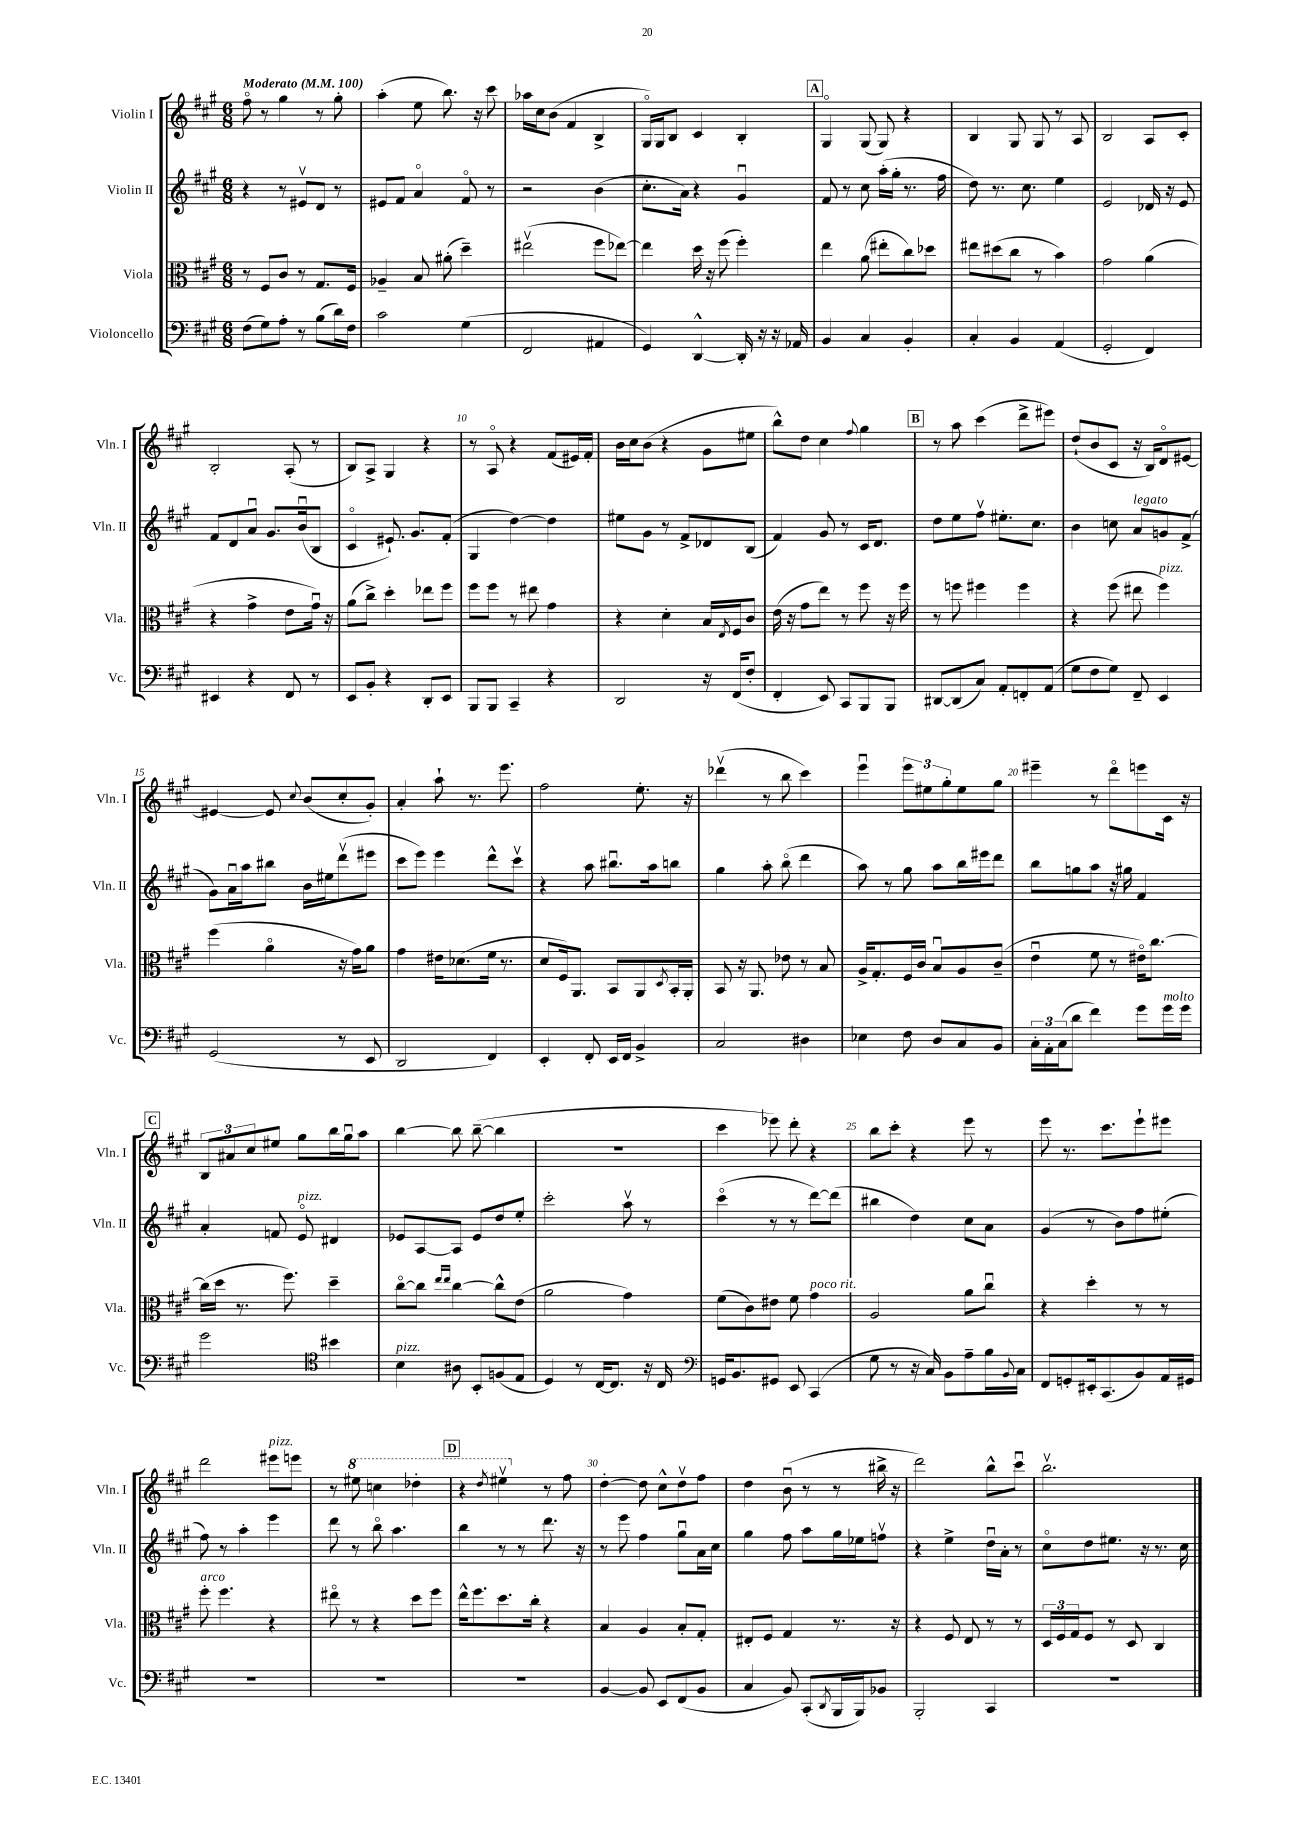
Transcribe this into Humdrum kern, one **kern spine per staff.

**kern	**kern	**kern	**kern
*staff4	*staff3	*staff2	*staff1
*clefF4	*clefC3	*clefG2	*clefG2
*k[f#c#g#]	*k[f#c#g#]	*k[f#c#g#]	*k[f#c#g#]
*M6/8	*M6/8	*M6/8	*M6/8
*MM100	*MM100	*MM100	*MM100
(8F#	8r	4r	8ff#o
8G#)	8F#	.	8r
8A'	8c#	8r	4gg#
8r	8r	8e#v	.
(8B	8.G#	8d	8r
16d)	.	8r	8gg#'
16F#	16F#	.	.
=	=	=	=
2c#	4A-~	8e#	(4aa'
.	.	8f#	.
.	8B	4ao	8ee
.	(8a#'	.	8.bb)
(4G#	4dd~)	8f#o	.
.	.	.	16r
.	.	8r	8ccc#
=	=	=	=
2FF#	(2ee#v	2r	16aa-
.	.	.	16cc#
.	.	.	(8b
.	.	.	4f#
4AA#	8ff#	(4b	4B^
.	[8ee-)	.	.
=	=	=	=
4GG#)	4ee-]	8.cc#'	16G#o)
.	.	.	16G#
.	.	.	8B
.	.	16a)	.
[4DD^^	16dd	4r	4c#
.	16r	.	.
.	(8ff#	.	.
16DD']	4ff#')	4g#u	4B'
16r	.	.	.
16r	.	.	.
16AA-	.	.	.
=	=	=	=
4BB	4ee	8f#	4G#o
.	.	8r	.
4C#	(8a	8cc#	(8G#
.	8ee#'	(16aa'	8G#)
.	.	16gg#'	.
4BB'	8cc#)	8.r	4r
.	8dd-	.	.
.	.	16ff#	.
=	=	=	=
4C#'	8ee#	8dd)	4B
.	(8dd#	8.r	.
4BB	8cc#	.	8G#
.	.	8.cc#	.
.	8r	.	8G#
(4AA	4b)	4ee	8r
.	.	.	8A
=	=	=	=
2GG#'	2g#	2e	2B
4FF#)	(4a	16d-	8A
.	.	16r	.
.	.	8e	8c#'
=	=	=	=
4EE#	4r	8f#	2B'
.	.	8d	.
4r	4g#^	8au	.
.	.	8.g#	.
8FF#	8e	.	(8A'
.	.	(16bu	.
8r	16g#u)	8B	8r
.	16r	.	.
=	=	=	=
8EE	(8a	4c#o	8B)
8BB'	8cc#^)	.	8A^
4r	4dd'	8.e#`)	4G#
.	.	8.g#	.
8DD'	8ee-	.	4r
8EE	8ff#	(8f#'	.
=	=	=	=
8BBB	8ff#	4G#	8r
8BBB	8ff#	.	8Ao
4CC#~	8r	[4dd)	4r
.	8ee#	.	.
4r	4g#	4dd]	(8f#
.	.	.	16e#)
.	.	.	16f#'
=	=	=	=
2DD	4r	8ee#	16b
.	.	.	16cc#
.	.	8g#	(8b
.	4d'	8r	4r
.	.	8f#^	.
16r	16B	8d-	8g#
.	8qE	.	.
(16FF#	16F#	.	.
8F#'	8c#	(8B	8ee#
=	=	=	=
4FF#'	(16e	4f#)	8bb^^)
.	16r	.	.
.	8g#	.	8dd
8EE)	8ee)	8g#	4cc#
8CC#	8r	8r	.
.	.	.	8qqff#
8BBB	8ff#	16c#	4gg#
.	.	8.d	.
8BBB	16r	.	.
.	16ff#	.	.
=	=	=	=
[8DD#	8r	8dd	8r
(8DD#]	8ff	8ee	8aa
8C#)	4ff#	8ff#v	(4ccc#
8AA'	.	8.ee#'	.
8FF'	4ff#	.	8ddd^
.	.	8.cc#	.
(8AA	.	.	8eee#)
=	=	=	=
8G#	4r	4b	(8dd`
8F#	.	.	8b
8G#)	(8ff#	8cc	8c#
8FF#~	8ee#	8a	16r
.	.	.	16B)
4EE	4ff#)	8g	8do
.	.	(8f#^	[8e#
=	=	=	=
(2GG#	(4ff#	8g#)	4e#_
.	.	16au	.
.	.	16aa	.
.	4ao	8bb#	8e#]
.	.	.	8qqcc#
.	.	16b	(8b
.	.	16ee#	.
8r	16r	(8dddv	8cc#'
.	16g#)	.	.
8EE	8a	8eee#	8g#')
=	=	=	=
2DD	4g#	8ccc#	4a'
.	.	8eee)	.
.	16e#	4eee	8aa`
.	(8.d-	.	.
.	.	.	8.r
4FF#)	16f#	8ddd^^	.
.	8.r	.	8.eee
.	.	8ccc#v	.
=	=	=	=
4EE'	8d	4r	2ff#
.	16F#)	.	.
.	8.AA	.	.
8FF#'	.	8aa	.
16EE	8BB	8.bb#u	.
16FF#	.	.	.
4BB^	8AA	.	8.ee'
.	.	16aa	.
.	8qD	.	.
.	16BB'	8bb	.
.	16AA'	.	16r
=	=	=	=
2C#	8BB	4gg#	(4ddd-v
.	16r	.	.
.	8.AA	.	.
.	.	8aa'	8r
.	8e-	(8bbo	8bb
4D#	8r	4ddd	4ccc#)
.	8B	.	.
=	=	=	=
4E-	16A^	8aa)	4eeeu
.	8.G#'	.	.
.	.	8r	.
8F#	16F#	8gg#	12eee
.	16c#	.	.
.	.	.	12ee#
8D	8Bu	8aa	.
.	.	.	12gg#'
8C#	8A	16bb	8ee#
.	.	16eee#	.
8BB	(8c#~	8ddd	8gg#
=	=	=	=
24C#'	4eu	8bb	4eee#~
24AA'	.	.	.
(24C#	.	.	.
8d	.	8gg	.
4f#)	8f#	8aa	8r
.	8r	16r	8dddo
.	.	16gg#	.
8g#	16e#o)	4f#	8eee
.	[8.cc#	.	.
16g#	.	.	16c#
16g#	.	.	16r
=	=	=	=
2g#	(16cc#]	4a'	12B
.	16dd	.	.
.	.	.	12a#
.	8.r	.	.
.	.	.	12cc#
.	.	8f	8ee#
.	8.ff#)	.	.
.	.	8eo	8gg#
*clefC4	*	*	*
4b#	4dd~	4d#	16bb
.	.	.	16gg#u
.	.	.	8aa
=	=	=	=
4B	[8cc#o	8e-	[4bb
.	8cc#]	[8A	.
.	16qqee	.	.
.	16qqee	.	.
8A#	[4cc#	8A]	8bb]
8BB'	.	8e-	([8bb~
(8F	8cc#^^]	8dd	4bb]
8E	(8e	8ee'	.
=	=	=	=
4D)	2a	2ccc#'	2.r
8r	.	.	.
[16C#	.	.	.
8.C#]	.	.	.
.	4g#)	8aav	.
16r	.	8r	.
16C#	.	.	.
=	=	=	=
*clefF4	*	*	*
16GG	(8f#	(4ccc#o	4ccc#
8.BB	.	.	.
.	8c#)	.	.
8GG#	8e#	8r	8eee-)
8EE	8f#	8r	8ddd'
(4CC#	4g#	[8ddd)	4r
.	.	(8ddd]	.
=	=	=	=
8G#	2A	4bb#	8bb
8r	.	.	8ccc#'
16r	.	4dd)	4r
16C#)	.	.	.
8BB	.	.	.
8A~	8a	8cc#	8eee
16B	8cc#u	8a	8r
8qqBB	.	.	.
16C#	.	.	.
=	=	=	=
8FF#	4r	(4g#	8eee
8GG'	.	.	8.r
16EE#'	4dd'	8r	.
(8.CC#	.	.	8.ccc#
.	.	8b)	.
8BB)	8r	8ff#	8eee`
16AA	8r	(8ee#'	8eee#
16GG#	.	.	.
=	=	=	=
2.r	8ff#'	8ff#)	2ddd
.	4.ff#	8r	.
.	.	4aa'	.
.	4r	4eee	8eee#
.	.	.	8eee
=	=	=	=
2.r	8ee#o	8ddd	8r
.	8r	8r	8eee#
.	4r	8bbo	4ccc
.	.	4.aa	.
.	8dd	.	4ddd-'
.	8ff#	.	.
=	=	=	=
2.r	16ee^^	4bb	4r
.	8.ff#	.	.
.	.	.	8qddd
.	8.dd	8r	4eee#v
.	.	8r	.
.	16cc#'	.	.
.	4r	8.ddd	8r
.	.	.	8ff#
.	.	16r	.
=	=	=	=
[4BB	4B	8r	[4dd'
.	.	8eee	.
8BB]	4A	4ff#	8dd]
8EE	.	.	8cc#^^
(8FF#	8B'	8gg#u	8ddv
8BB	8G#'	16a	8ff#
.	.	16cc#	.
=	=	=	=
4C#	8E#'	4gg#	4dd
.	8F#	.	.
8BB)	4G#	8ff#	(8bu
(8CC#'	.	8aa	8r
8qDD	.	.	.
16BBB	8.r	16gg#	8r
16BBB)	.	16ee-	.
8BB-	.	8ffv	16bb#^
.	16r	.	16r
=	=	=	=
2BBB'	4r	4r	2ddd)
.	8F#	4ee^	.
.	8E	.	.
4CC#	8r	16ddu	8bb^^
.	.	16a'	.
.	8r	8r	8ccc#u
=	=	=	=
2.r	24D	8cc#o	2.bbv
.	24F#	.	.
.	24G#	.	.
.	8F#	8dd	.
.	8r	8.ee#	.
.	8D	.	.
.	.	16r	.
.	4C#	8.r	.
.	.	16cc#	.
==	==	==	==
*-	*-	*-	*-
